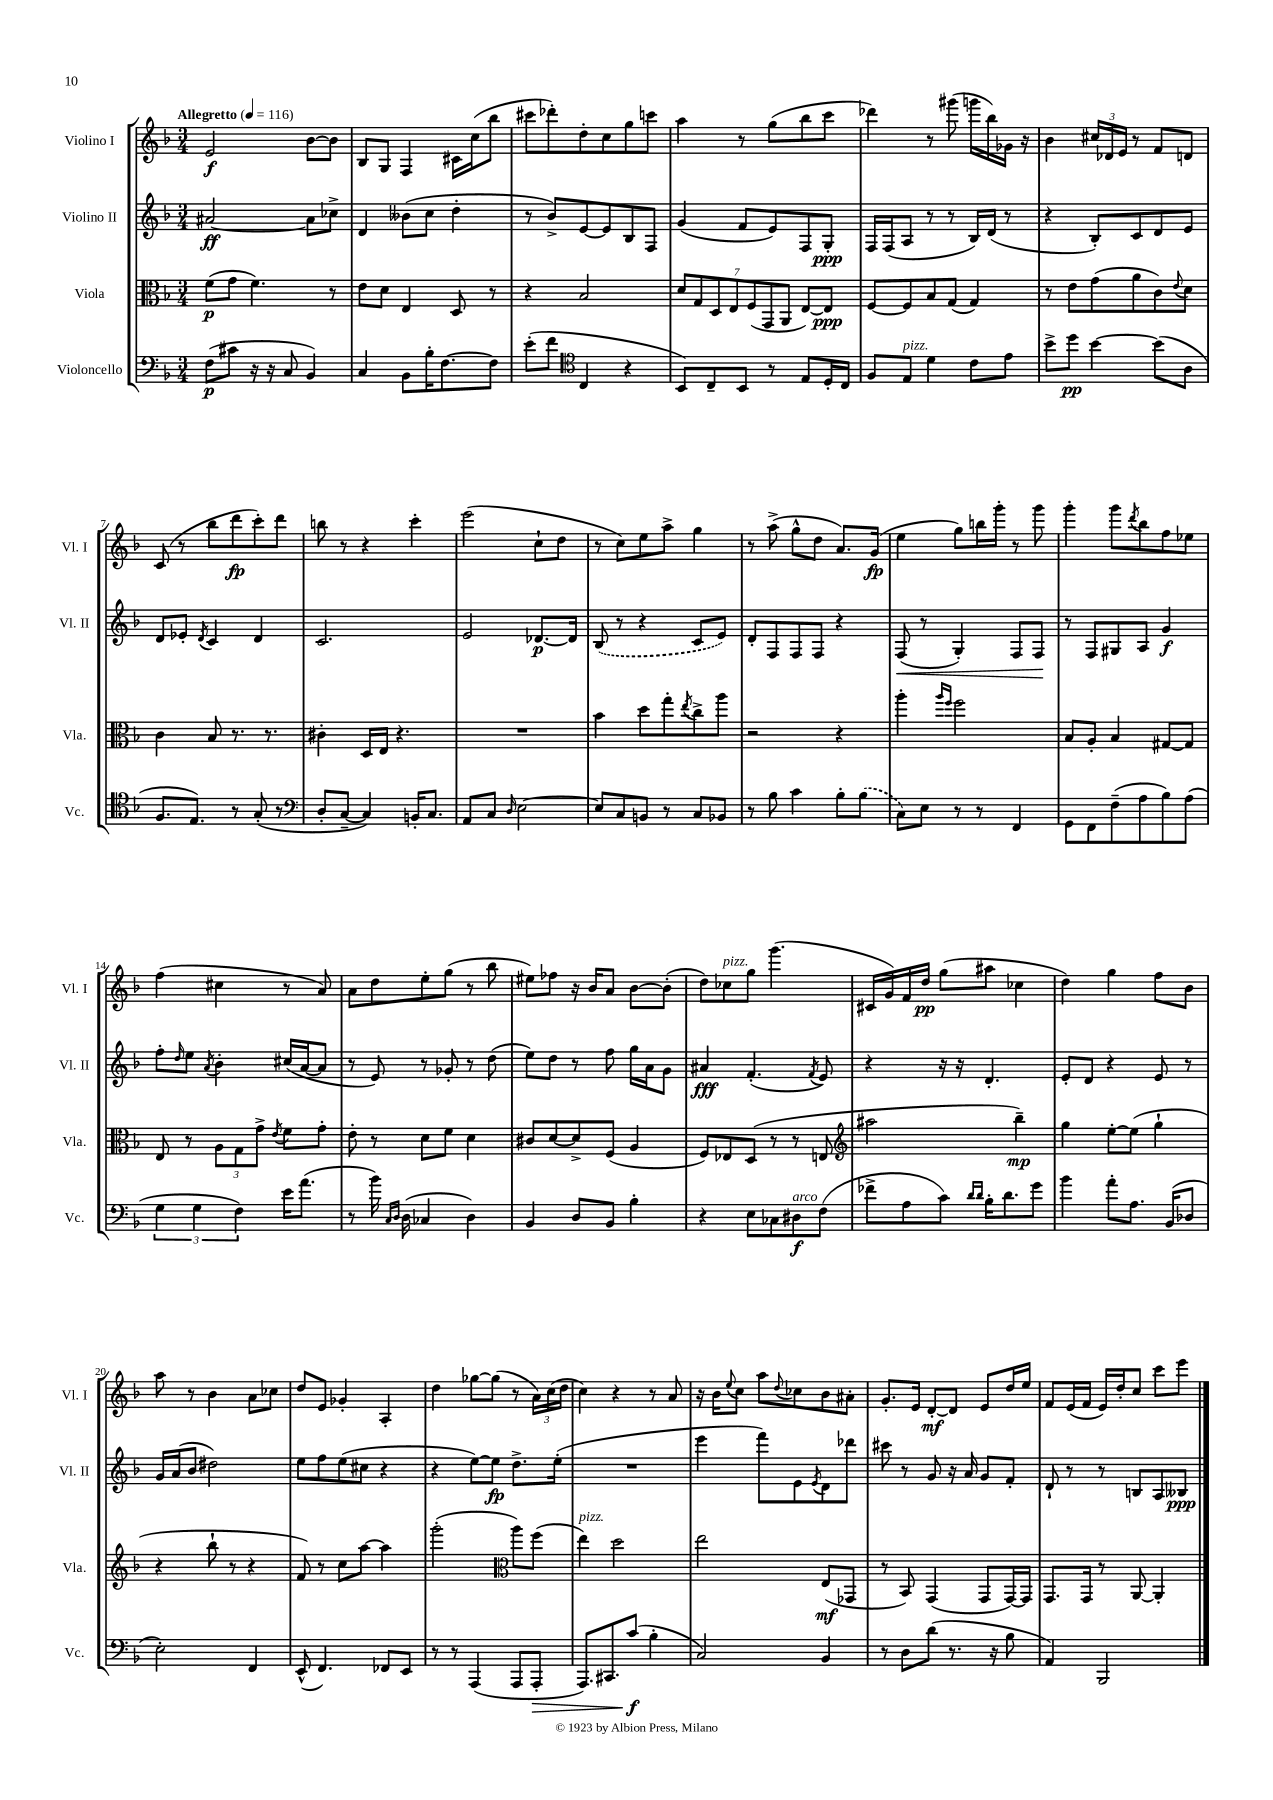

**kern	**dynam	**kern	**dynam	**kern	**dynam	**kern	**dynam
*part4	*part4	*part3	*part3	*part2	*part2	*part1	*part1
*staff4	*staff4	*staff3	*staff3	*staff2	*staff2	*staff1	*staff1
*I"Violoncello	*	*I"Viola	*	*I"Violino II	*	*I"Violino I	*
*I'Vc.	*	*I'Vla.	*	*I'Vl. II	*	*I'Vl. I	*
*clefF4	*	*clefC3	*	*clefG2	*	*clefG2	*
*k[b-]	*	*k[b-]	*	*k[b-]	*	*k[b-]	*
*M3/4	*	*M3/4	*	*M3/4	*	*M3/4	*
*MM116	*	*MM116	*	*MM116	*	*MM116	*
=1	=1	=1	=1	=1	=1	=1	=1
!	!	!	!	!	!	!LO:TX:a:B:t=Allegretto	!
(8F\L	p	(8f\L	p	[2a#X/	ff	2e/	f
8c#X\J	.	8g\J	.	.	.	.	.
16r	.	4.f\)	.	.	.	.	.
16r	.	.	.	.	.	.	.
8C/	.	.	.	.	.	.	.
4BB-/)	.	.	.	8a#\L]	.	[8b-\L	.
.	.	8r	.	8cc-X^\J	.	8b-\J]	.
=2	=2	=2	=2	=2	=2	=2	=2
4C/	.	8e\L	.	4d/	.	8B-/L	.
.	.	8d\J	.	.	.	8G/J	.
8BB-\L	.	4E/	.	(8b--X\L	.	4F/	.
16B-'\K	.	.	.	8cc\J	.	.	.
[8.F\	.	.	.	.	.	.	.
.	.	8D/	.	4dd'\	.	16c#X\LL	.
.	.	.	.	.	.	(16cc\J	.
8F\J]	.	8r	.	.	.	8bb-\J	.
=3	=3	=3	=3	=3	=3	=3	=3
(8e'\L	.	4r	.	8r	.	8ccc#X\L	.
8f\J	.	.	.	8b-^/L)	.	8ddd-X'\)	.
*clefC4	*	*	*	*	*	*	*
4C/	.	2B-/	.	[8e/	.	8dd'\	.
.	.	.	.	8e/]	.	8cc\	.
4r	.	.	.	8B-/	.	8gg\	.
.	.	.	.	8F/J	.	8cccn\J	.
=4	=4	=4	=4	=4	=4	=4	=4
8BB-/L)	.	14d/L	.	(4g/	.	4aa\	.
.	.	14G/	.	.	.	.	.
8C~/	.	.	.	.	.	.	.
.	.	14D/	.	.	.	.	.
.	.	14E/	.	.	.	.	.
8BB-/J	.	.	.	8f/L	.	8r	.
.	.	(14F/	.	.	.	.	.
.	.	14GG/	.	.	.	.	.
8r	.	.	.	8e/)	.	(8gg\L	.
.	.	14AA/J	.	.	.	.	.
8E/L	.	[8E/L)	.	8F/	.	8bb-\	.
16D'/L	.	8E/J]	ppp	8G'/J	ppp	8ccc\J	.
16C/JJ	.	.	.	.	.	.	.
=5	=5	=5	=5	=5	=5	=5	=5
8F/L	.	[8F/L	.	16F/LL	.	4ddd-X\)	.
.	.	.	.	(16F/J	.	.	.
!LO:TX:a:i:t=pizz.	!	!	!	!	!	!	!
8E/J	.	8F/]	.	8A/J	.	.	.
4d\	.	8B-/	.	8r	.	8r	.
.	.	(8G/J	.	8r	.	(8ggg#X\	.
8c\L	.	4G/)	.	16B-/LL)	.	16gggn\LL	.
.	.	.	.	(16d/JJ	.	16bb-\)	.
8e\J	.	.	.	8r	.	16g-X\JJ	.
.	.	.	.	.	.	16r	.
=6	=6	=6	=6	=6	=6	=6	=6
8b-^\L	.	8r	.	4r	.	4b-\	.
8dd\J	pp	8e\L	.	.	.	.	.
[4b-\	.	(8g\	.	8B-'/L)	.	24cc#X/LL	.
.	.	.	.	.	.	24d-X/	.
.	.	.	.	.	.	24e/JJ	.
.	.	8a\	.	8c/	.	8r	.
(8b-\L]	.	8c\)	.	8d/	.	8f/L	.
.	.	8qqe/	.	.	.	.	.
8A\J	.	8d\J	.	8e/J	.	8dn/J	.
!!LO:LB:g=z
=7	=7	=7	=7	=7	=7	=7	=7
8.F/L	.	4c\	.	8d/L	.	(8c/	.
.	.	.	.	8e-X'/J	.	8r	.
8.E/J)	.	.	.	.	.	.	.
.	.	.	.	8qd/	.	.	.
.	.	8B-/	.	4c/	.	8bb-\L	.
8r	.	8.r	.	.	.	8ddd\	fp
(8G'/	.	.	.	4d/	.	8ccc'\)	.
.	.	8.r	.	.	.	.	.
8r	.	.	.	.	.	8ddd\J	.
=8	=8	=8	=8	=8	=8	=8	=8
*clefF4	*	*	*	*	*	*	*
8D'/L	.	4c#X'\	.	2.c/	.	8bbn\	.
[8C~/J	.	.	.	.	.	8r	.
4C/])	.	16D/LL	.	.	.	4r	.
.	.	16E/JJ	.	.	.	.	.
.	.	4.r	.	.	.	.	.
16BBn'/KL	.	.	.	.	.	4ccc'\	.
8.C/J	.	.	.	.	.	.	.
=9	=9	=9	=9	=9	=9	=9	=9
8AA/L	.	2.r	.	2e/	.	(2eee\	.
8C/J	.	.	.	.	.	.	.
16qqD/	.	.	.	.	.	.	.
[2E\	.	.	.	.	.	.	.
.	.	.	.	[8.d-X/L	p	8cc`\L	.
.	.	.	.	.	.	8dd\J	.
.	.	.	.	16d-/Jk]	.	.	.
=10	=10	=10	=10	=10	=10	=10	=10
8E/L]	.	4b-\	.	(8B-/	.	8r	.
8C/	.	.	.	8r	.	8cc\L)	.
8BBn/J	.	8dd\L	.	4r	.	8ee\	.
8r	.	8gg'\	.	.	.	8aa^\J	.
.	.	8qee/	.	.	.	.	.
8C/L	.	8cc^\	.	8c/L	.	4gg\	.
8BB-X/J	.	8aa\J	.	8e/J)	.	.	.
=11	=11	=11	=11	=11	=11	=11	=11
8r	.	2r	.	8d'/L	.	8r	.
8B-\	.	.	.	8F/	.	(8aa^\	.
4c\	.	.	.	8F/	.	8gg^^\L	.
.	.	.	.	8F/J	.	8dd\J	.
8B-'\L	.	4r	.	4r	.	8.a/L)	.
(8B-\J	.	.	.	.	.	.	.
.	.	.	.	.	.	(16g/Jk	fp
=12	=12	=12	=12	=12	=12	=12	=12
!	!	!	!	!	!LO:HP:b	!	!
8C\L)	.	4aa'\	.	(8F/	<	4ee\	.
8E\J	.	.	.	8r	.	.	.
.	.	16qqaa/LL	.	.	.	.	.
.	.	16qqff/JJ	.	.	.	.	.
8r	.	2ff\	.	4G'/)	.	8gg\L)	.
8r	.	.	.	.	.	16bbn\L	.
.	.	.	.	.	.	16ggg'\JJ	.
4FF/	.	.	.	8F/L	.	8r	.
.	.	.	.	8F/J	.	8ggg\	.
.	.	.	.	.	[	.	.
=13	=13	=13	=13	=13	=13	=13	=13
8GG\L	.	8B-/L	.	8r	.	4ggg'\	.
8FF\	.	8A'/J	.	8F/L	.	.	.
(8F~\	.	4B-/	.	8G#X/	.	8ggg\L	.
.	.	.	.	.	.	8qddd/	.
8A\	.	.	.	8A/J	.	8bb-\	.
8B-\)	.	[8G#X/L	.	4g/	f	8ff\	.
(8A\J	.	8G#/J]	.	.	.	8ee-X\J	.
!!LO:LB:g=z
=14	=14	=14	=14	=14	=14	=14	=14
6G\	.	8E/	.	8ff'\L	.	(4ff\	.
.	.	.	.	16qqdd/	.	.	.
.	.	8r	.	8ee\J	.	.	.
6G\	.	.	.	.	.	.	.
.	.	.	.	8qa/	.	.	.
.	.	12A\L	.	4b-'\	.	4cc#X\	.
6F\)	.	12G\	.	.	.	.	.
.	.	12g^\J	.	.	.	.	.
.	.	8qe/	.	.	.	.	.
16e\KL	.	8f\L	.	(16cc#X/LL	.	8r	.
(8.a\J	.	.	.	[16a/J	.	.	.
.	.	8g'\J	.	8a/J]	.	8a/)	.
=15	=15	=15	=15	=15	=15	=15	=15
8r	.	8e'\	.	8r	.	8a\L	.
16b-\)	.	8r	.	8e/)	.	8dd\	.
16qqC/LL	.	.	.	.	.	.	.
16qqD/JJ	.	.	.	.	.	.	.
(16D\	.	.	.	.	.	.	.
4C-X/	.	8d\L	.	8r	.	8ee'\	.
.	.	8f\J	.	8g-X'/	.	(8gg\J	.
4D\)	.	4d\	.	8r	.	8r	.
.	.	.	.	(8dd\	.	8bb-\	.
=16	=16	=16	=16	=16	=16	=16	=16
4BB-/	.	8c#X/L	.	8ee\L)	.	8ee#X\L)	.
.	.	[8d/	.	8dd\J	.	8ff-X\J	.
8D/L	.	8d^/]	.	8r	.	16r	.
.	.	.	.	.	.	16b-/KL	.
8BB-/J	.	(8F/J	.	8ff\	.	8a/J	.
4B-'\	.	4A/	.	16gg\LL	.	[8b-\L	.
.	.	.	.	16a\J	.	.	.
.	.	.	.	8g\J	.	(8b-'\J]	.
=17	=17	=17	=17	=17	=17	=17	=17
4r	.	8F/L)	.	4a#X/	fff	8dd\L)	.
!	!	!	!	!	!	!LO:TX:a:i:t=pizz.	!
.	.	8E-X/	.	.	.	8cc-X\	.
8E\L	.	(8D/J	.	(4.f'/	.	8gg\J	.
8C-X\	.	8r	.	.	.	(4.ggg\	.
!LO:TX:a:i:t=arco	!	!	!	!	!	!	!
8D#X\	f	8r	.	.	.	.	.
.	.	.	.	8qf/	.	.	.
(8F\J	.	8En/	.	8e/)	.	.	.
=18	=18	=18	=18	=18	=18	=18	=18
*	*	*clefG2	*	*	*	*	*
8f-X^\L	.	2aa#X\	.	4r	.	16c#X/LL	.
.	.	.	.	.	.	16g/)	.
8A\	.	.	.	.	.	16f/	.
.	.	.	.	.	.	16dd/JJ	pp
8c\J)	.	.	.	16r	.	(8gg\L	.
.	.	.	.	16r	.	.	.
16qqd/LL	.	.	.	.	.	.	.
16qqd/JJ	.	.	.	.	.	.	.
16B-'\KL	.	.	.	4.d'/	.	8aa#X\J	.
8.d\	.	.	.	.	.	.	.
.	.	4bb-~\)	mp	.	.	4cc-X\	.
8g\J	.	.	.	.	.	.	.
=19	=19	=19	=19	=19	=19	=19	=19
4b-\	.	4gg\	.	8e'/L	.	4dd\)	.
.	.	.	.	8d/J	.	.	.
8a'\L	.	[8ee'\L	.	4r	.	4gg\	.
8.A\J	.	(8ee\J]	.	.	.	.	.
.	.	4gg`\	.	8e/	.	8ff\L	.
(16BB-/KL	.	.	.	.	.	.	.
8D-X/J	.	.	.	8r	.	8b-\J	.
!!LO:LB:g=z
=20	=20	=20	=20	=20	=20	=20	=20
2E'\)	.	4r	.	16g/LL	.	8aa\	.
.	.	.	.	(16a/J	.	.	.
.	.	.	.	8b-/J	.	8r	.
.	.	8bb-`\	.	2dd#X\)	.	4b-\	.
.	.	8r	.	.	.	.	.
4FF/	.	4r	.	.	.	8a\L	.
.	.	.	.	.	.	8cc-X\J	.
=21	=21	=21	=21	=21	=21	=21	=21
(8EE^^/	.	8f/)	.	8ee\L	.	8dd/L	.
4.FF/)	.	8r	.	8ff\	.	8e/J	.
.	.	8cc\L	.	(8ee\	.	4g-X'/	.
.	.	[8aa\J	.	8cc#X\J	.	.	.
8FF-X/L	.	4aa\]	.	4r	.	4A'/	.
8EE/J	.	.	.	.	.	.	.
=22	=22	=22	=22	=22	=22	=22	=22
8r	.	(2ggg'\	.	4r	.	4dd\	.
8r	.	.	.	.	.	.	.
(4AAA/	.	.	.	[8ee\L)	.	[8gg-X\L	.
.	.	.	.	8ee\J]	fp	(8gg-\J]	.
*	*	*clefC3	*	*	*	*	*
8AAA/L	.	8aa\L)	.	8.dd^\L	.	8r	.
!	!LO:HP:b	!	!	!	!	!	!
8AAA'/J	>	(8ff\J	.	.	.	24a\LL)	.
.	.	.	.	.	.	(24cc\	.
.	.	.	.	(16ee'\Jk	.	.	.
.	.	.	.	.	.	24dd\JJ	.
=23	=23	=23	=23	=23	=23	=23	=23
!	!	!LO:TX:a:i:t=pizz.	!	!	!	!	!
8.AAA/L)	.	4ee\)	.	2.r	.	4cc\)	.
8.CC#X/	.	.	.	.	.	.	.
.	.	2dd\	.	.	.	4r	.
(8c/J	f	.	.	.	.	.	.
4B-'\	]	.	.	.	.	8r	.
.	.	.	.	.	.	8a/	.
=24	=24	=24	=24	=24	=24	=24	=24
2C/)	.	2ee\	.	4eee\	.	16r	.
.	.	.	.	.	.	16b-\KL	.
.	.	.	.	.	.	8qqee/	.
.	.	.	.	.	.	8cc\J	.
.	.	.	.	8fff\L)	.	8aa\L	.
.	.	.	.	.	.	8qqdd/	.
.	.	.	.	8e\	.	8cc-X\	.
.	.	.	.	8qe/	.	.	.
4BB-/	.	(8E/L	mf	8d\	.	8b-\	.
.	.	8GG-X/J	.	8ddd-X\J	.	8a#X'\J	.
=25	=25	=25	=25	=25	=25	=25	=25
8r	.	8r	.	8ccc#X\	.	8.g'/L	.
8D\L	.	8BB-/)	.	8r	.	.	.
.	.	.	.	.	.	16e/Jk	.
(8d\J	.	(4GG/	.	8g/	.	[8d'/L	mf
8.r	.	.	.	16r	.	8d/J]	.
.	.	.	.	16a/	.	.	.
.	.	8GG/L	.	8g/L	.	8e/L	.
16r	.	.	.	.	.	.	.
8B-\	.	[16GG/L)	.	8f'/J	.	16dd/L	.
.	.	16GG/JJ]	.	.	.	16ee/JJ	.
=26	=26	=26	=26	=26	=26	=26	=26
4AA/)	.	8.GG/L	.	8d`/	.	8f/L	.
.	.	.	.	8r	.	(16e/L	.
.	.	16GG/Jk	.	.	.	16f/JJ	.
2BBB-/	.	8r	.	8r	.	16e/LL)	.
.	.	.	.	.	.	16dd'/J	.
.	.	[8AA/	.	8Bn/L	.	8cc/J	.
.	.	4AA'/]	.	8A/	.	8ccc\L	.
.	.	.	.	8B--X/J	ppp	8eee\J	.
==	==	==	==	==	==	==	==
*-	*-	*-	*-	*-	*-	*-	*-
